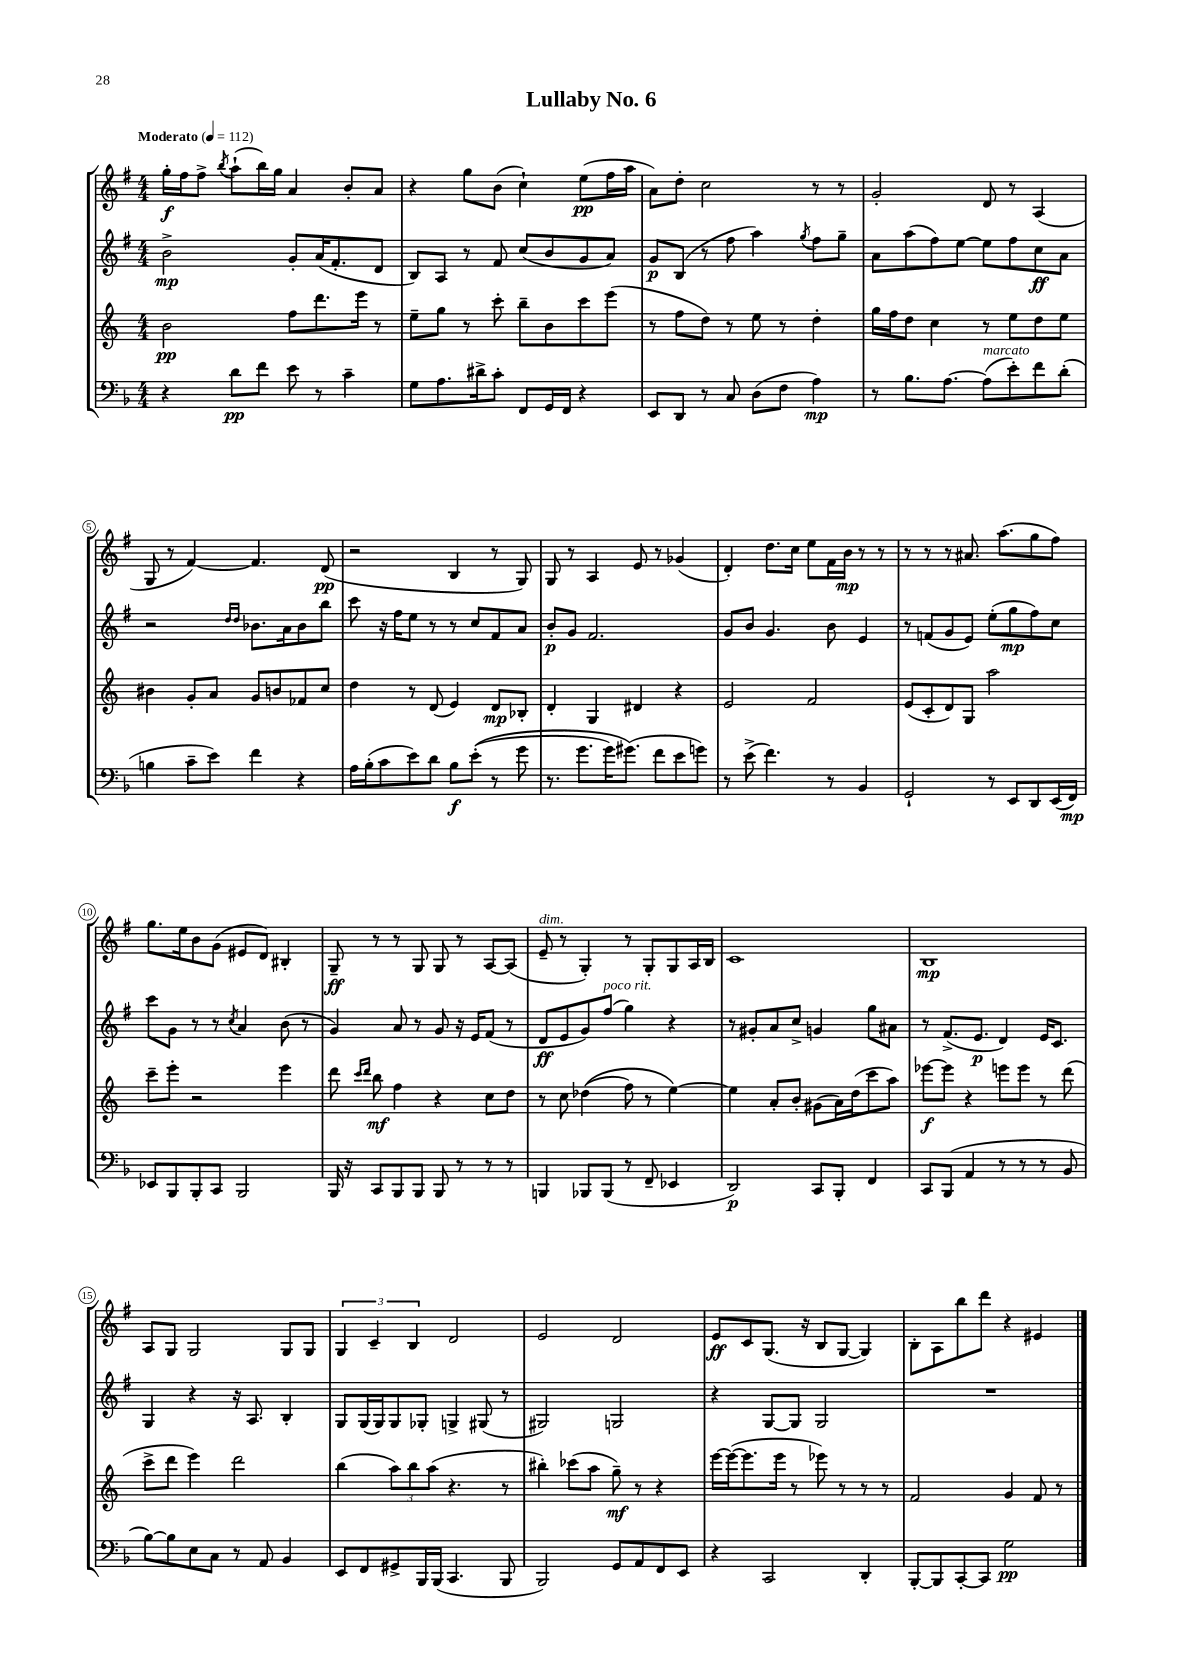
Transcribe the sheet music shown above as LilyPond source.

\header { title = "Lullaby No. 6" }
<<
\new StaffGroup <<
\new Staff = "s0" {
    \clef treble \key g \major \numericTimeSignature \time 4/4 \tempo "Moderato" 4 = 112
    \autoBeamOff g''16[-.\f fis''16 fis''8]-> \acciaccatura { b''8 } a''8[-!( b''16) g''16] a'4 b'8[-. a'8] |
    r4 g''8[ b'8]( c''4-!) e''8[\pp( fis''16 a''16] |
    a'8[) d''8]-. c''2 r8 r8 |
    g'2-. d'8 r8 a4( |
    g8 r8 fis'4~) fis'4. d'8\pp( |
    r2 b4 r8 g8) |
    g8 r8 a4 e'8 r8 ges'4( |
    d'4-.) d''8.[ c''16] e''8[ fis'16 b'16]\mp r8 r8 |
    r8 r8 r8 ais'8. a''8.[( g''8 fis''8]) |
    g''8.[ e''16 b'8 g'8]( eis'8[ d'8]) bis4-. |
    g8--\ff r8 r8 g8 g8 r8 a8[~ a8]( |
    e'8--^\markup { \italic "dim." } r8 g4-.) r8 g8[-. g8 a16 b16] |
    c'1 |
    b1\mp |
    a8[ g8] g2 g8[ g8] |
    \tuplet 3/2 { g4 c'4-- b4 } d'2 |
    e'2 d'2 |
    e'8[\ff c'8 g8.]( r16 b8[ g8]~ g4) |
    b8[-. a8 b''8 d'''8] r4 eis'4 \bar "|." |
}
\new Staff = "s1" {
    \clef treble \key g \major \numericTimeSignature \time 4/4
    \autoBeamOff b'2->\mp g'8[-. a'16( fis'8.-. d'8] |
    b8[) a8] r8 fis'8 c''8[( b'8 g'8 a'8]) |
    g'8[\p b8]( r8 fis''8 a''4) \acciaccatura { g''8 } fis''8[ g''8]-- |
    a'8[ a''8( fis''8) e''8]~ e''8[ fis''8 c''8\ff a'8] |
    r2 \grace { d''16[ d''16] } bes'8.[ a'16 bes'8 b''8] |
    c'''8 r16 fis''16[ e''8] r8 r8 c''8[ fis'8 a'8] |
    b'8[-.\p g'8] fis'2. |
    g'8[ b'8] g'4. b'8 e'4 |
    r8 f'8[( g'8 e'8]) e''8[-.( g''8\mp fis''8) c''8] |
    c'''8[ g'8] r8 r8 \acciaccatura { c''8 } a'4 b'8( r8 |
    g'4) a'8 r8 g'8 r16 e'16[ fis'8]( r8 |
    d'8[\ff e'8 g'8) fis''8]^\markup { \italic "poco rit." }( g''4) r4 |
    r8 gis'8[-. a'8 c''8]-> g'4 g''8[ ais'8] |
    r8 fis'8.[->( e'8.]\p d'4) e'16[ c'8.] |
    g4 r4 r16 a8. b4-. |
    g8[ g16( g16) g8 ges8]-. g4-> gis8( r8 |
    gis2) g2 |
    r4 g8[~ g8] g2 |
    R1 \bar "|." |
}
\new Staff = "s2" {
    \clef treble \key c \major \numericTimeSignature \time 4/4
    \autoBeamOff b'2\pp f''8[ d'''8. e'''16] r8 |
    e''8[-- g''8] r8 c'''8-. b''8[-- b'8 c'''8 e'''8]( |
    r8 f''8[ d''8]) r8 e''8 r8 d''4-. |
    g''16[ f''16 d''8] c''4 r8 e''8[ d''8 e''8] |
    bis'4 g'8[-. a'8] g'8[ b'8 fes'8 c''8] |
    d''4 r8 d'8( e'4) d'8[\mp bes8]-. |
    d'4-. g4 dis'4 r4 |
    e'2 f'2 |
    e'8[( c'8-. d'8) g8] a''2 |
    c'''8[-- e'''8]-. r2 e'''4 |
    d'''8 \grace { c'''16[ d'''16] } b''8\mf f''4 r4 c''8[ d''8] |
    r8 c''8 des''4(\( f''8) r8 e''4~\) |
    e''4 a'8[-. b'8]-. gis'8[( a'16) d''16( c'''8 a''8]) |
    ees'''8[~\f ees'''8] r4 e'''8[ e'''8] r8 d'''8( |
    c'''8[-> d'''8] e'''4) d'''2 |
    b''4( \tuplet 3/2 { a''8[) b''8 a''8]( } r4. r8 |
    bis''4-.) ces'''8[( a''8] g''8--\mf) r8 r4 |
    e'''16[~ e'''16~( e'''8. e'''16] r8 ees'''8) r8 r8 r8 |
    f'2 g'4 f'8 r8 \bar "|." |
}
\new Staff = "s3" {
    \clef bass \key f \major \numericTimeSignature \time 4/4
    \autoBeamOff r4 d'8[\pp f'8] e'8 r8 c'4-- |
    g8[ a8. dis'16-> c'8]-. f,8[ g,16 f,16] r4 |
    e,8[ d,8] r8 c8 d8[( f8] a4\mp) |
    r8 bes8.[ a8.]~ a8[^\markup { \italic "marcato" }( e'8-.) f'8 d'8]-.( |
    b4 c'8[-- e'8]) f'4 r4 |
    a16[ bes16-.( c'8 e'8) d'8] bes8[\f e'8]-.(\( r8 g'8 |
    r8. g'8.[ g'16) gis'8.](\) f'8[ e'8 g'8]) |
    r8 e'8->( f'4.) r8 bes,4 |
    g,2-! r8 e,8[ d,8 e,16( f,16]\mp) |
    ees,8[ bes,,8 bes,,8-. c,8] bes,,2 |
    bes,,16 r16 c,8[ bes,,8 bes,,8] bes,,8 r8 r8 r8 |
    b,,4 bes,,8[ bes,,8]( r8 f,8-- ees,4 |
    d,2\p) c,8[ bes,,8]-. f,4 |
    c,8[ bes,,8]( a,4 r8 r8 r8 bes,8 |
    bes8[~) bes8 e8 c8] r8 a,8 bes,4 |
    e,8[ f,8 gis,8-> bes,,16 bes,,16]( c,4. bes,,8 |
    bes,,2) g,8[ a,8 f,8 e,8] |
    r4 c,2 d,4-. |
    bes,,8[~-. bes,,8 c,8~-. c,8] g2\pp \bar "|." |
}
>>
>>
\layout { \context { \Score \override BarNumber.stencil = #(make-stencil-circler 0.1 0.3 ly:text-interface::print) } }
